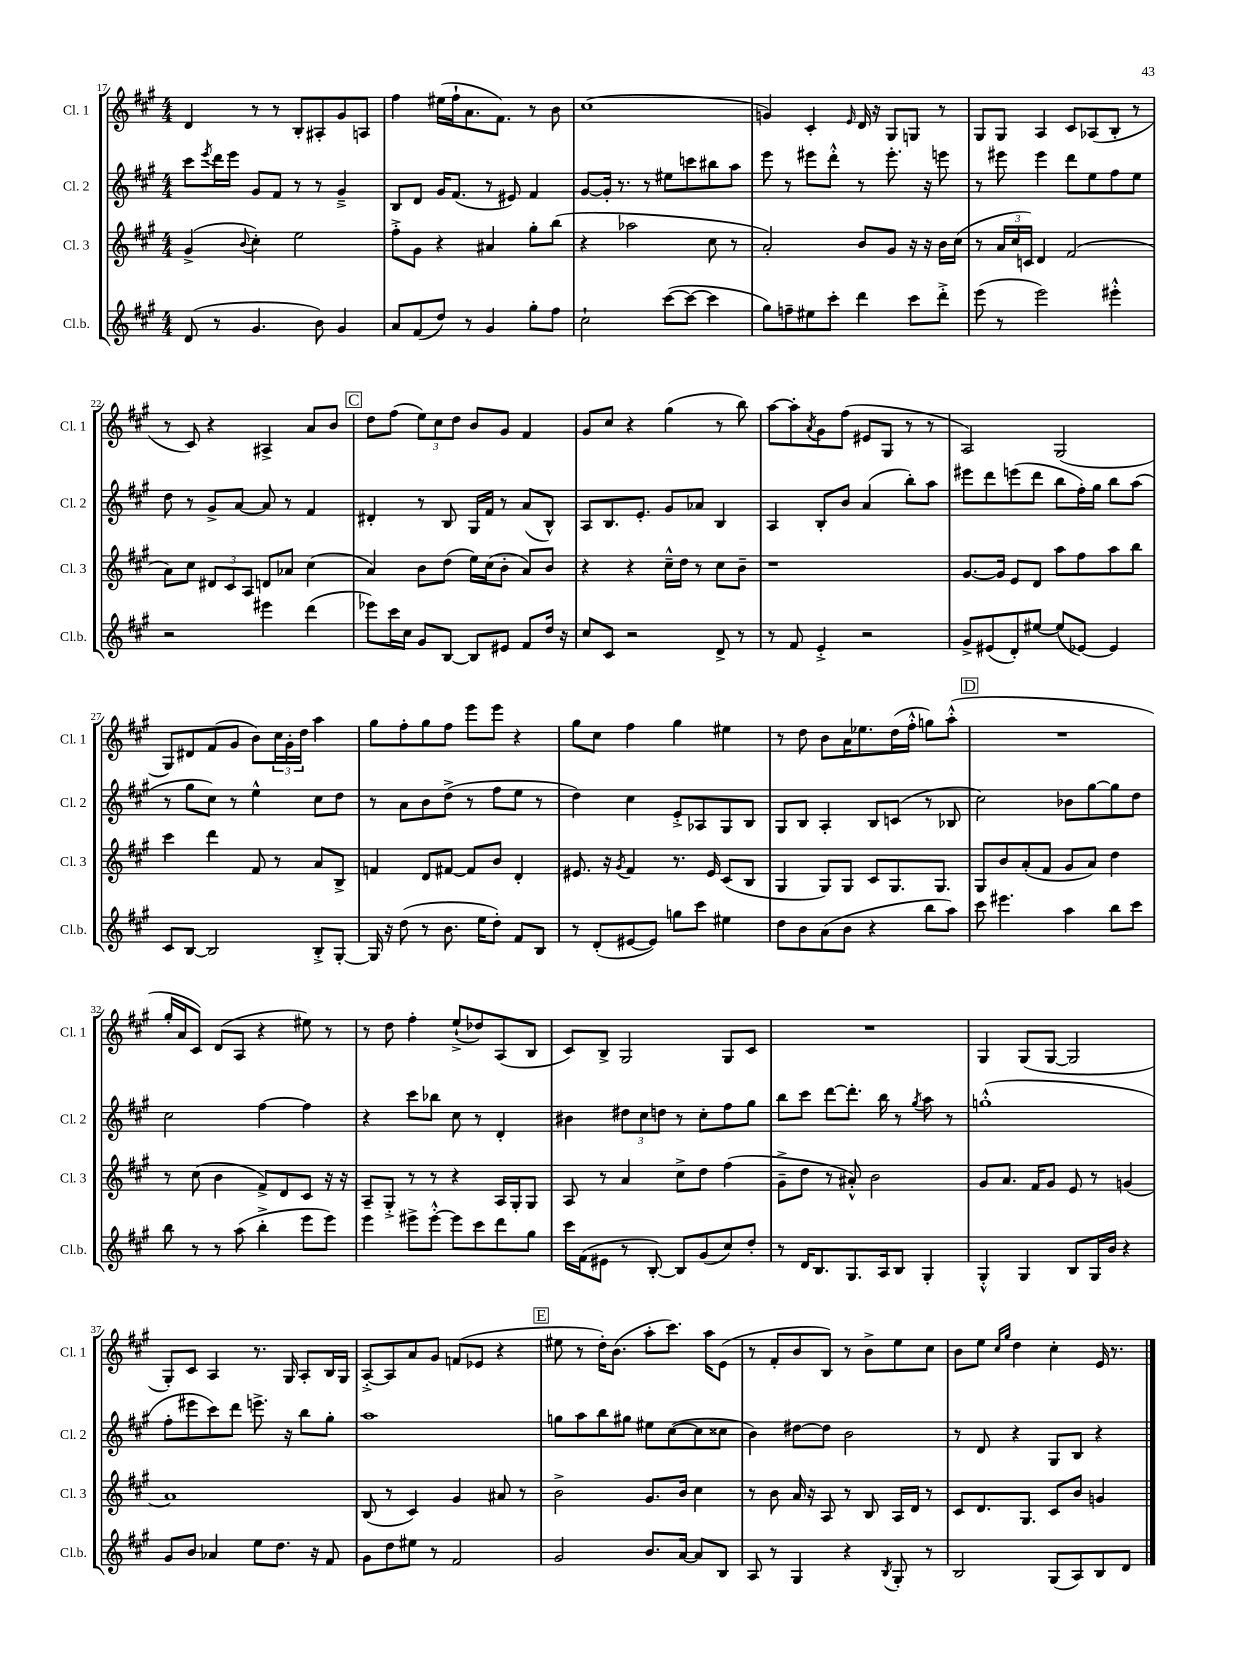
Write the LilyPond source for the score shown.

<<
\new StaffGroup <<
\new Staff = "s0" \with { instrumentName = "Cl. 1" shortInstrumentName = "Cl. 1" } {
    \clef treble \key a \major \numericTimeSignature \time 4/4
    d'4 r8 r8 b8-. ais8-. gis'8 a8 |
    fis''4 eis''16( fis''16-! a'8. fis'8.) r8 b'8 |
    cis''1( |
    g'4) cis'4-. \grace { e'16 } d'16 r16 gis8 g8 r8 |
    gis8 gis8 a4 cis'8 aes8( b8-. r8 |
    r8 cis'8) r4 ais4-> a'8 b'8 |
    \mark \markup { \box "C" } d''8 fis''8( \tuplet 3/2 { e''8) cis''8 d''8 } b'8 gis'8 fis'4 |
    gis'8 cis''8 r4 gis''4( r8 b''8) |
    a''8~ a''8-. \acciaccatura { a'8 } gis'8 fis''8( eis'8 gis8 r8 r8 |
    a2) gis2( |
    gis8) dis'8 fis'8( gis'8 b'8) \tuplet 3/2 { cis''16 gis'16-. d''16 } a''4 |
    gis''8 fis''8-. gis''8 fis''8 e'''8 e'''8 r4 |
    gis''8 cis''8 fis''4 gis''4 eis''4 |
    r8 d''8 b'8 a'16 ees''8. d''16( fis''16-.-^ g''8) a''8-.-^( |
    \mark \markup { \box "D" } R1 |
    gis''16-. a'16 cis'8) d'8( a8 r4 eis''8) r8 |
    r8 d''8 fis''4-. e''8-!->( des''8) a8( b8 |
    cis'8) b8-> gis2 gis8 cis'8 |
    R1 |
    gis4 gis8( gis8~ gis2 |
    gis8-.) cis'8 a4 r8. gis16 a8-. b16 gis16 |
    a8~-.-> a8 a'8 gis'8 f'8( ees'8 r4 |
    \mark \markup { \box "E" } eis''8 r8 d''16-.) b'8.( a''8-. cis'''8.) a''16 e'8( |
    r8 fis'8-. b'8 b8) r8 b'8-> e''8 cis''8 |
    b'8 e''8 \grace { cis''16 gis''16 } d''4 cis''4-. e'16 r8. \bar "|." |
}
\new Staff = "s1" \with { instrumentName = "Cl. 2" shortInstrumentName = "Cl. 2" } {
    \clef treble \key a \major \numericTimeSignature \time 4/4
    cis'''8 \acciaccatura { e'''8 } d'''16 e'''16 gis'8 fis'8 r8 r8 gis'4---> |
    b8 d'8 gis'16 fis'8.( r8 eis'8) fis'4 |
    gis'8~ gis'16-. r8. r8 eis''8 c'''8 bis''8 a''8 |
    e'''8 r8 eis'''8 d'''8-.-^ r8 eis'''8.-. r16 e'''8 |
    r8 eis'''8 eis'''4 d'''8 e''8 fis''8 e''8 |
    d''8 r8 gis'8-> a'8~ a'8 r8 fis'4 |
    \mark \markup { \box "C" } dis'4-. r8 b8 gis16 fis'16 r8 a'8( b8-^) |
    a8 b8. e'8.-. gis'8 aes'8 b4 |
    a4 b8-. b'8 a'4( b''8-.) a''8 |
    eis'''8 d'''8 e'''8( d'''8 b''8 fis''16-.) gis''16 b''8 a''8( |
    r8 gis''8 cis''8) r8 e''4-^ cis''8 d''8 |
    r8 a'8 b'8 d''8->( r8 fis''8 e''8 r8 |
    d''4) cis''4 e'8-.-> aes8 gis8 b8 |
    gis8 b8 a4-. b8 c'8( r8 bes8 |
    \mark \markup { \box "D" } cis''2) bes'8 gis''8~ gis''8 d''8 |
    cis''2 fis''4~ fis''4 |
    r4 cis'''8 bes''8 cis''8 r8 d'4-. |
    bis'4 \tuplet 3/2 { dis''8 cis''8 d''8 } r8 cis''8-. fis''8 gis''8 |
    b''8 cis'''8 d'''8~ d'''8.-. b''16 r8 \acciaccatura { gis''8 } a''8 r8 |
    g''1-.-^( |
    fis''8-. eis'''8 cis'''8) d'''8 e'''8.-> r16 b''8 gis''8-. |
    a''1 |
    \mark \markup { \box "E" } g''8 a''8 b''8 gis''8 eis''8 cis''8~( cis''8 cisis''8 |
    b'4) dis''8~ dis''8 b'2 |
    r8 d'8 r4 gis8 b8 r4 \bar "|." |
}
\new Staff = "s2" \with { instrumentName = "Cl. 3" shortInstrumentName = "Cl. 3" } {
    \clef treble \key a \major \numericTimeSignature \time 4/4
    gis'4->( \appoggiatura { b'8 } cis''4-.) e''2 |
    fis''8-.-> gis'8 r4 ais'4 gis''8-. b''8( |
    r4 aes''2 cis''8 r8 |
    a'2-.) b'8 gis'8 r16 r16 b'16 cis''16( |
    r8 \tuplet 3/2 { a'16 cis''16 c'16) } d'4 fis'2( |
    a'8) cis''8 \tuplet 3/2 { dis'8 cis'8 a8 } d'8 aes'8 cis''4( |
    \mark \markup { \box "C" } a'4) b'8 d''8( e''16) cis''16( b'8-. a'8) b'8 |
    r4 r4 cis''16---^ d''16 r8 cis''8 b'8-- |
    r1 |
    gis'8.~ gis'16 e'8 d'8 a''8 fis''8 a''8 b''8 |
    cis'''4 d'''4 fis'8 r8 a'8 b8-> |
    f'4 d'8 fis'8~ fis'8 b'8 d'4-. |
    eis'8. r16 \acciaccatura { gis'8 } fis'4 r8. eis'16 cis'8( b8 |
    gis4 gis8) gis8 cis'8 gis8. gis8. |
    \mark \markup { \box "D" } gis8 b'8 a'8-.( fis'8 gis'8 a'8) d''4 |
    r8 cis''8( b'4 fis'8->) d'8 cis'8 r16 r16 |
    a8-- gis8-.-> r8 r8 r4 a16 gis16-. gis8 |
    a8 r8 a'4 cis''8-> d''8 fis''4( |
    gis'8---> d''8 r8 ais'8-.-^) b'2 |
    gis'8 a'8. fis'16 gis'8 e'8 r8 g'4( |
    a'1) |
    b8( r8 cis'4) gis'4 ais'8 r8 |
    \mark \markup { \box "E" } b'2-> gis'8. b'16 cis''4 |
    r8 b'8 a'16 r16 a8 r8 b8 a16 d'16 r8 |
    cis'8 d'8. gis8. cis'8 b'8 g'4 \bar "|." |
}
\new Staff = "s3" \with { instrumentName = "Cl.b." shortInstrumentName = "Cl.b." } {
    \clef treble \key a \major \numericTimeSignature \time 4/4
    d'8( r8 gis'4. b'8) gis'4 |
    a'8 fis'8( d''8) r8 gis'4 gis''8-. fis''8 |
    cis''2-! cis'''8~( cis'''8~ cis'''4 |
    gis''8) f''8-- eis''8 cis'''8-. d'''4 cis'''8 d'''8-.-> |
    e'''8( r8 e'''2) eis'''4-.-^ |
    r2 eis'''4 d'''4( |
    \mark \markup { \box "C" } ees'''8) cis'''16 cis''16 gis'8 b8~ b8 eis'8 fis'8 d''16 r16 |
    cis''8 cis'8 r2 d'8-> r8 |
    r8 fis'8 e'4-.-> r2 |
    gis'8-> eis'8( d'8-.) eis''8~ eis''8( ees'8~) ees'4 |
    cis'8 b8~ b2 b8-.-> gis8~-. |
    gis16 r16 d''8( r8 b'8. e''16 d''8-.) fis'8 b8 |
    r8 d'8-.( eis'8~ eis'8) g''8 cis'''8 eis''4 |
    d''8 b'8 a'8( b'8 r4 b''8 a''8) |
    \mark \markup { \box "D" } cis'''8 eis'''4. a''4 b''8 cis'''8 |
    b''8 r8 r8 a''8( b''4-.-> e'''8 e'''8) |
    e'''4 eis'''8-> eis'''8~-.-^ eis'''8 cis'''8 d'''8 gis''8 |
    cis'''16 fis'16( eis'8 r8 b8~-.) b8 gis'8( cis''8) d''8-. |
    r8 d'16 b8. gis8. a16 b8 gis4-. |
    gis4-.-^ gis4 b8 gis16 b'16 r4 |
    gis'8 b'8 aes'4 e''8 d''8. r16 fis'8 |
    gis'8 d''8 eis''8 r8 fis'2 |
    \mark \markup { \box "E" } gis'2 b'8. a'16~ a'8 b8 |
    a8 r8 gis4 r4 \acciaccatura { b8 } gis8-. r8 |
    b2 gis8( a8) b8 d'8 \bar "|." |
}
>>
>>
\layout { \context { \Score currentBarNumber = #17 } }
